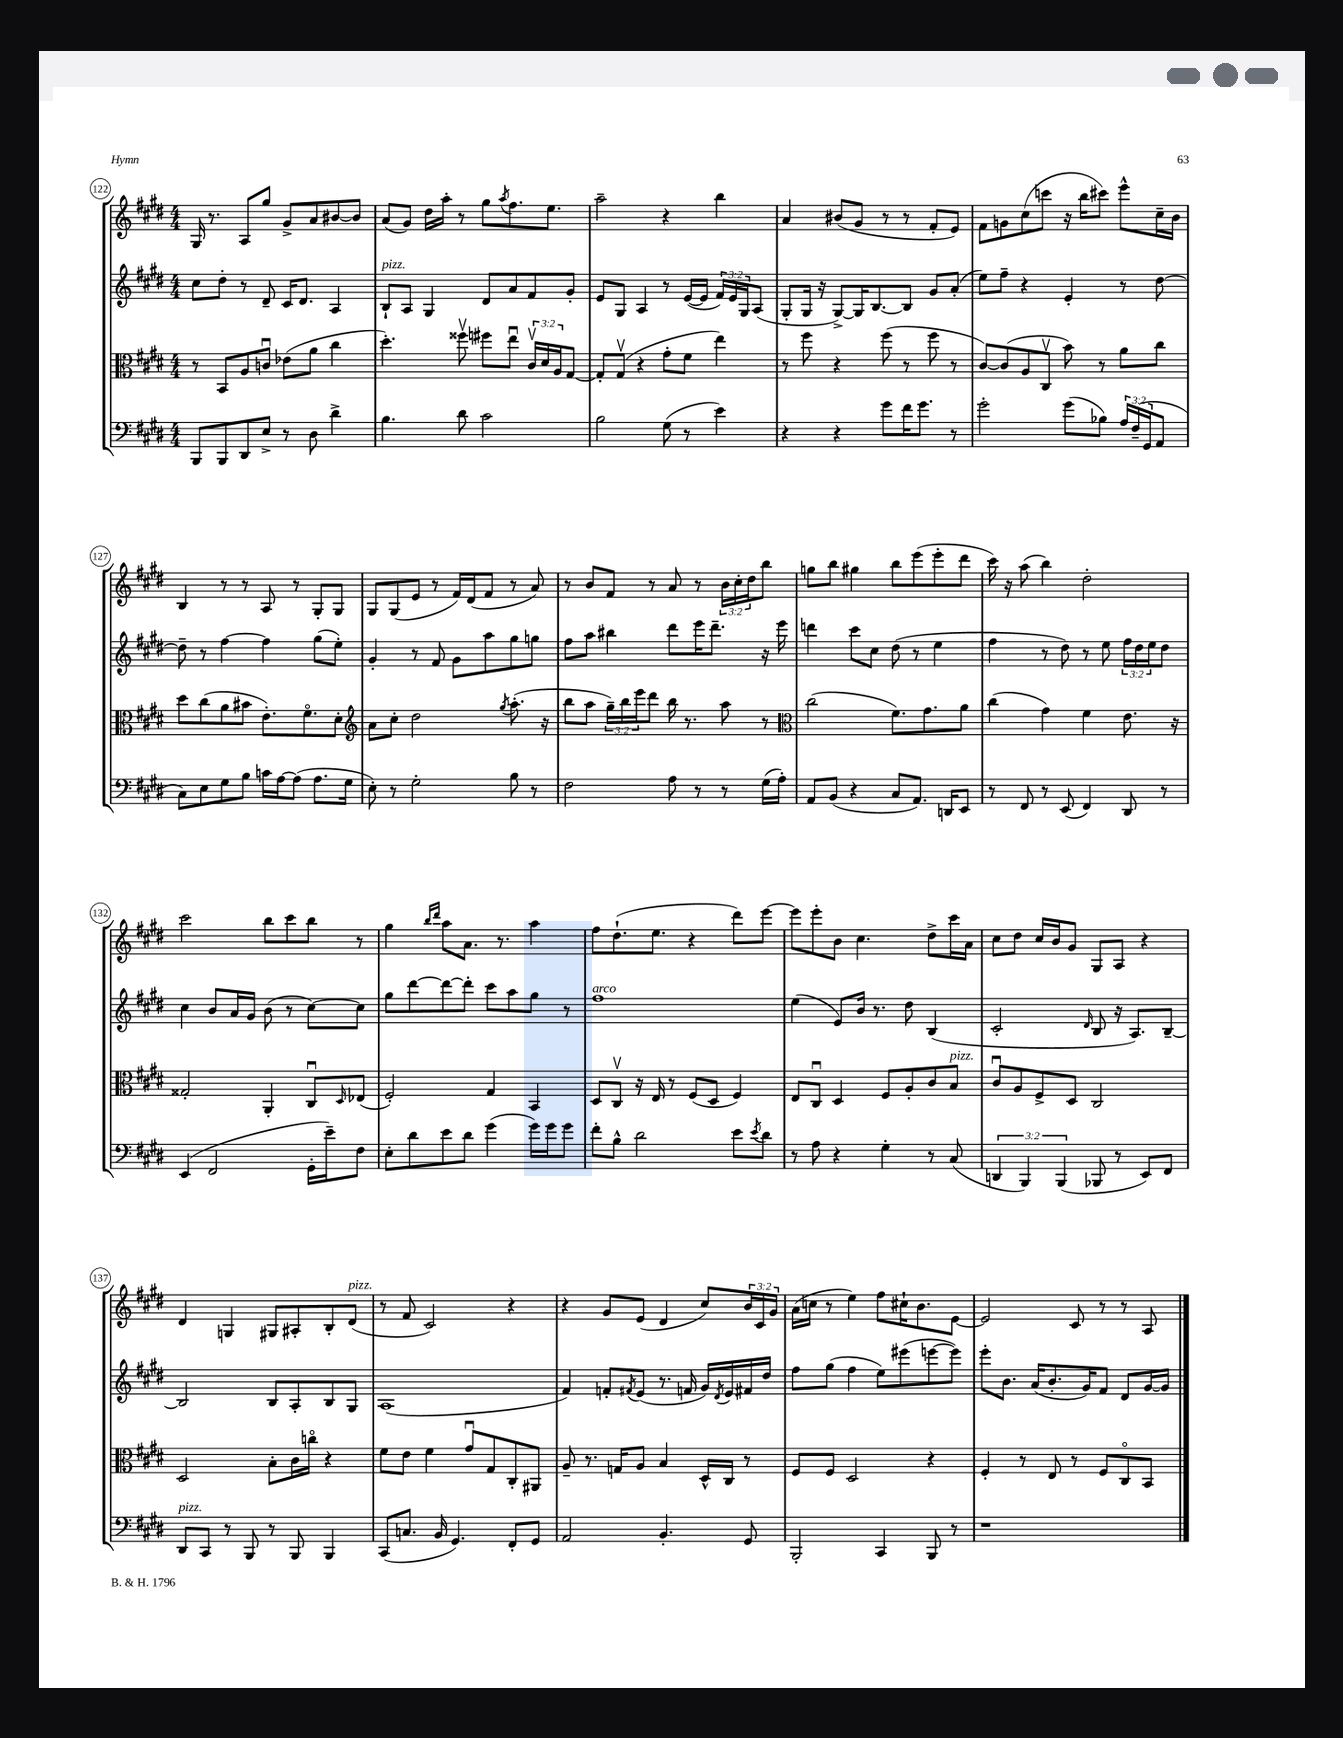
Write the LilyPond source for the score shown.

<<
\new StaffGroup <<
\new Staff = "s0" {
    \clef treble \key e \major \numericTimeSignature \time 4/4 \override Staff.TupletNumber.text = #tuplet-number::calc-fraction-text
    gis16 r8. a8 gis''8 gis'8-> a'8 bis'8~ bis'8 |
    a'8( gis'8) dis''16 a''16-. r8 gis''8 \acciaccatura { a''8 } fis''8. e''8. |
    a''2-- r4 b''4 |
    a'4 bis'8( gis'8 r8 r8 fis'8-. e'8) |
    fis'8 g'8 cis''8( c'''8 r16 b''16 cis'''8) e'''8-^ cis''16-- b'16 |
    b4 r8 r8 a8 r8 gis8-. gis8 |
    gis8 gis8( e'8 r8 fis'16) dis'16( fis'8 r8 a'8) |
    r8 b'8 fis'8 r8 a'8 r8 \tuplet 3/2 { b'16 cis''16-. dis''16 } b''8 |
    g''8 b''8 gis''4 b''8 e'''8( e'''8-. dis'''8 |
    cis'''16) r16 a''8( b''4) dis''2-. |
    cis'''2 b''8 cis'''8 b''8 r8 |
    gis''4 \grace { b''16 dis'''16 } a''8 a'8. r8. a''4 |
    fis''8 dis''8.-!( e''8. r4 dis'''8) e'''8~ |
    e'''8 e'''8-. b'8 cis''4. dis''8-> cis'''16 a'16 |
    cis''8 dis''8 cis''16 b'16 gis'8 gis8 a8 r4 |
    dis'4 g4 gis8 ais8-. b8-. dis'8^\markup { \italic "pizz." }( |
    r8 fis'8 cis'2) r4 |
    r4 gis'8 e'8( dis'4 cis''8) \tuplet 3/2 { b'16 cis'16 gis'16 } |
    a'16( c''16 r8 e''4) fis''8 cis''16-! b'8. e'8~ |
    e'2 cis'8 r8 r8 a8 \bar "|." |
}
\new Staff = "s1" {
    \clef treble \key e \major \numericTimeSignature \time 4/4 \override Staff.TupletNumber.text = #tuplet-number::calc-fraction-text
    cis''8 dis''8-. r8 dis'8-- cis'16 dis'8. a4 |
    b8-!^\markup { \italic "pizz." } a8 gis4 dis'8 a'8 fis'8 gis'8-. |
    e'8 gis8 a4 r8 e'16~( e'16 \tuplet 3/2 { fis'16) e'16 gis16 } a8( |
    gis8-. gis16 r16 gis8~->) gis16 b8.~ b8 gis'8 a'8-.( |
    e''8) fis''8-- r4 e'4-. r8 dis''8~ |
    dis''8-- r8 fis''4~ fis''4 gis''8( e''8-.) |
    gis'4-. r8 fis'8 gis'8 a''8 gis''8 g''8 |
    fis''8 a''8 bis''4 dis'''8 e'''16 dis'''8.-- r16 e'''16 |
    d'''4 cis'''8 cis''8 dis''8( r8 e''4 |
    fis''4 r8 dis''8) r8 e''8 \tuplet 3/2 { fis''16 dis''16 e''16 } dis''8 |
    cis''4 b'8 a'16 gis'16 b'8( r8 cis''8~) cis''8 |
    gis''8 dis'''8~ dis'''8~ dis'''8-. cis'''8 a''8 gis''8 r8 |
    fis''1^\markup { \italic "arco" } |
    e''4( e'8) b'16 r8. dis''8 b4( |
    cis'2-. \grace { dis'16 } b8 r16 a8.) b8~-- |
    b2 b8 a8-. b8 gis8 |
    a1( |
    fis'4) f'8-. \acciaccatura { fis'8 } e'8( r8. f'16 gis'16) \acciaccatura { dis'8 } e'16 fis'16 dis''16 |
    fis''8 gis''8( fis''4 e''8) eis'''8( e'''8~ e'''8) |
    e'''8-. b'8. a'16( b'8.-. gis'16) fis'8 dis'8 gis'16~ gis'16 \bar "|." |
}
\new Staff = "s2" {
    \clef alto \key e \major \numericTimeSignature \time 4/4 \override Staff.TupletNumber.text = #tuplet-number::calc-fraction-text
    r8 b,8 a8 c'8\downbow ees'8( a'8 cis''4 |
    dis''4.-.) fisis''8\upbow fis''8 e''8\downbow \tuplet 3/2 { cis'16\upbow dis'16 a16 } gis8~ |
    gis8-. gis8\upbow( r4 gis'8-. fis'8 e''4) |
    r8 fis''8 r4 fis''8( r8 fis''8 r8 |
    cis'8~) cis'8( a8 cis8\upbow b'8) r8 a'8 cis''8 |
    dis''8 cis''8( a'8 bis'8 e'8.-.) fis'8.\flageolet dis'8-. |
    \clef treble a'8 cis''8-. dis''2 \acciaccatura { gis''8 } a''8.-.( r16 |
    b''8 a''8 \tuplet 3/2 { gis''16--) b''16 e'''16 } dis'''8 b''16 r8. a''8 r8 |
    \clef alto cis''2( fis'8.) gis'8. a'8 |
    cis''4( gis'4) fis'4 e'8. r16 |
    gisis2-. a,4-. cis8\downbow \grace { dis16 } ees8( |
    fis2-.) gis4 b,4 |
    dis8 cis8\upbow r16 e16 r8 fis8( dis8 fis4) |
    e8 cis8\downbow dis4 fis8 a8-. cis'8 b8^\markup { \italic "pizz." } |
    cis'8\downbow a8 fis8-> dis8 cis2 |
    dis2 b8-. cis'16 c''16\flageolet r4 |
    fis'8 e'8 fis'4 gis'8\downbow gis8 cis8-. ais,8 |
    a8-- r8. g16 a8 b4 dis16-^ cis16 r8 |
    fis8 fis8 dis2 r4 |
    fis4-. r8 e8 r8 fis8 cis8\flageolet b,8 \bar "|." |
}
\new Staff = "s3" {
    \clef bass \key e \major \numericTimeSignature \time 4/4 \override Staff.TupletNumber.text = #tuplet-number::calc-fraction-text
    b,,8 b,,8 dis,8 e8-> r8 dis8 dis'4-> |
    b4. dis'8 cis'2 |
    b2 gis8( r8 e'4) |
    r4 r4 gis'8 fis'16 gis'8. r8 |
    gis'2-. gis'8( bes8) \tuplet 3/2 { a16 fis16--( gis,16 } a,8 |
    cis8) e8 gis8 b8 c'16 a16~ a8( a8. gis16 |
    e8-.) r8 gis2-. b8 r8 |
    fis2 a8 r8 r8 gis16( a16-.) |
    a,8 b,8( r4 cis8 a,8.) d,16 e,8 |
    r8 fis,8 r8 e,8( fis,4) dis,8 r8 |
    e,4( fis,2 gis,16-. e'16--) fis8 |
    e8-. dis'8 e'8 dis'8 gis'4( gis'16) gis'16 gis'8 |
    fis'8-. b8-^ dis'2 e'8 \acciaccatura { e'8 } dis'8 |
    r8 a8 r4 gis4-. r8 cis8( |
    \tuplet 3/2 { d,4 b,,4) b,,4( } bes,,8 r8 e,8) fis,8 |
    dis,8^\markup { \italic "pizz." } cis,8 r8 b,,8 r8 b,,8 b,,4 |
    cis,8( c8. b,16 gis,4.) fis,8-. gis,8 |
    a,2 b,4.-. gis,8 |
    b,,2-. cis,4 b,,8 r8 |
    r1 \bar "|." |
}
>>
>>
\layout { \context { \Score currentBarNumber = #122 \override BarNumber.stencil = #(make-stencil-circler 0.1 0.3 ly:text-interface::print) } }
